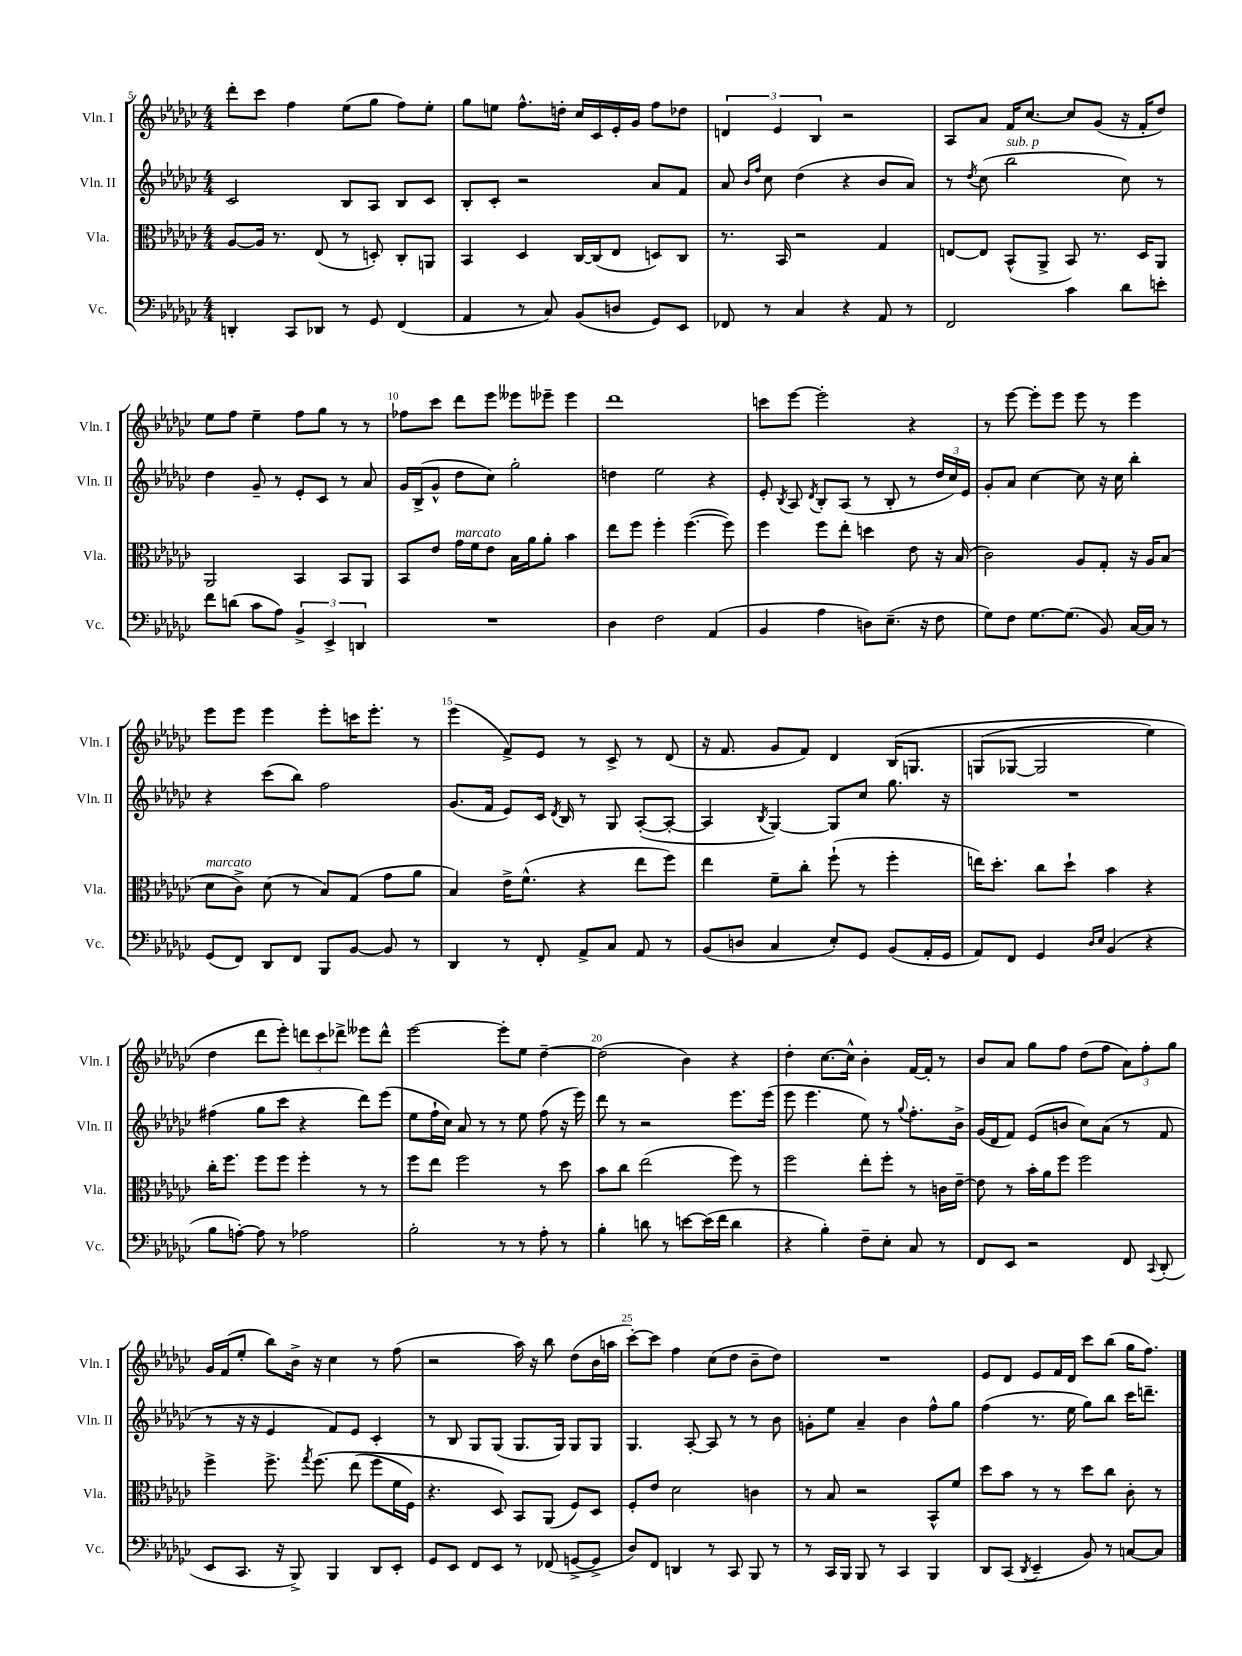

**kern	**kern	**kern	**kern
*part4	*part3	*part2	*part1
*staff4	*staff3	*staff2	*staff1
*I"Vc.	*I"Vla.	*I"Vln. II	*I"Vln. I
*I'Vc.	*I'Vla.	*I'Vln. II	*I'Vln. I
*clefF4	*clefC3	*clefG2	*clefG2
*k[b-e-a-d-g-c-]	*k[b-e-a-d-g-c-]	*k[b-e-a-d-g-c-]	*k[b-e-a-d-g-c-]
*M4/4	*M4/4	*M4/4	*M4/4
=5	=5	=5	=5
4DDn'/	[8A-/L	2c-/	8ddd-'\L
.	16A-/Jk]	.	8ccc-\J
.	8.r	.	.
8CC-/L	.	.	4ff\
8DD-X/J	(8E-/	.	.
8r	8r	8B-/L	(8ee-\L
8GG-/	8Dn'/)	8A-/J	8gg-\J
(4FF/	8C-'/L	8B-/L	8ff\L)
.	8AAn/J	8c-/J	8ee-'\J
=6	=6	=6	=6
4AA-/	4BB-/	8B-'/L	8gg-\L
.	.	8c-'/J	8een\J
8r	4D-/	2r	8.ff^^\L
8C-/)	.	.	.
.	.	.	16ddn'\Jk
(8BB-/L	[16C-/LL	.	16cc-/LL
.	(16C-/J]	.	16c-/
8Dn/J	8E-/J	.	16e-'/
.	.	.	16g-/JJ
8GG-/L)	8Dn/L)	8a-/L	8ff\L
8EE-/J	8C-/J	8f/J	8dd-X\J
=7	=7	=7	=7
8FF-X/	8.r	8a-/	6dn/
.	.	16qqb-/LL	.
.	.	16qqff/JJ	.
8r	.	8cc-\	.
.	.	.	6e-/
.	16BB-/	.	.
4C-/	2r	(4dd-\	.
.	.	.	6B-/
4r	.	4r	2r
8AA-/	4G-/	8b-/L	.
8r	.	8a-/J)	.
=8	=8	=8	=8
2FF/	[8En/L	8r	8A-/L
.	.	8qdd-/	.
.	8E/J]	(8cc-\	8a-/J
!	!	!LO:TX:a:i:t=sub. p	!
.	(8BB-^^/L	2bb-\	16f/KL
.	.	.	[8.cc-/J
.	8AA-^/J	.	.
4c-\	8BB-/)	.	8cc-/L]
.	8.r	.	(8g-/J
8d-\L	.	8cc-\)	16r
.	16D-/KL	.	16f'/KL
8en'\J	8AA-/J	8r	8dd-/J)
!!LO:LB:g=z
=9	=9	=9	=9
8f\L	2AA-/	4dd-\	8ee-\L
(8dn\J	.	.	8ff\J
8c-\L	.	8g-~/	4ee-~\
8A-\J)	.	8r	.
6BB-^/	4BB-/	8e-'/L	8ff\L
.	.	8c-/J	8gg-\J
6EE-^/	.	.	.
.	8BB-/L	8r	8r
6DDn/	.	.	.
.	8AA-/J	8a-/	8r
=10	=10	=10	=10
1r	8BB-/L	16g-/LL	8ff-X\L
.	.	(16B-^/J	.
.	8e-/J	8g-^^/J	8ccc-\J
!	!LO:TX:a:i:t=marcato	!	!
.	16g-\LL	8dd-\L	8ddd-\L
.	16f\J	.	.
.	8e-\J	8cc-\J)	8eee-\J
.	16B-\LL	2gg-'\	8eee--X\L
.	16a-\J	.	.
.	8a-'\J	.	8eee-X~\J
.	4b-\	.	4eee-\
=11	=11	=11	=11
4D-\	8ee-\L	4ddn\	1ddd-
.	8ff\J	.	.
2F\	4ff'\	2ee-\	.
.	([4.ff\	.	.
(4AA-/	.	4r	.
.	8ff\])	.	.
=12	=12	=12	=12
4BB-/	4ff\	8e-'/	8cccn\L
.	.	8qB-/	.
.	.	8A-/	[8eee-\J
.	.	8qd-/	.
4A-\	8ff\L	8B-'/L	2eee-'\]
.	8ee-'\J	(8A-/J	.
8Dn\L)	4ddn\	8r	.
(8.E-~\J	.	8B-'/	.
.	8e-\	8r	4r
16r	.	.	.
8F\	16r	24dd-/LL	.
.	.	24cc-/)	.
.	(16B-/	.	.
.	.	24e-/JJ	.
=13	=13	=13	=13
8G-\L)	2c-\)	8g-'/L	8r
8F\J	.	8a-/J	[8eee-\
[8.G-\L	.	[4cc-\	8eee-'\L]
.	.	.	8eee-\J
(8.G-\J]	.	.	.
.	8A-/L	8cc-\]	8eee-\
8BB-/)	8G-'/J	16r	8r
.	.	16cc-\	.
[16C-/LL	16r	4bb-'\	4eee-\
16C-/JJ]	16A-/KL	.	.
8r	(8B-/J	.	.
!!LO:LB:g=z
=14	=14	=14	=14
!	!LO:TX:a:i:t=marcato	!	!
(8GG-/L	8d-\L	4r	8eee-\L
8FF/J)	8c-^\J)	.	8eee-\J
8DD-/L	(8d-\	(8ccc-\L	4eee-\
8FF/J	8r	8bb-\J)	.
8BBB-/L	8B-/L)	2ff\	8eee-'\L
[8BB-/J	(8G-/J	.	16cccn\K
.	.	.	8.eee-'\J
8BB-/]	8g-\L	.	.
8r	8a-\J	.	8r
=15	=15	=15	=15
4DD-/	4B-/)	(8.g-/L	(4eee-\
.	.	16f/Jk	.
8r	16e-^\KL	8e-/L)	8f^/L)
.	(8.f^^\J	.	.
8FF'/	.	16c-/Jk	8e-/J
.	.	8qd-/	.
.	.	16B-/	.
8AA-^/L	4r	8r	8r
8C-/J	.	8G-/	8c-^/
8AA-/	8ee-\L	([8A-'/L	8r
8r	8ff\J)	8A-'/J_	(8d-/
=16	=16	=16	=16
(8BB-/L	4ee-\	4A-/]	16r
.	.	.	8.f/
8Dn/J	.	.	.
.	.	8qB-/	.
4C-/	8f~\L	[4G-/)	8g-/L
.	8cc-'\J	.	8f/J)
8E-'/L)	(8ff`\	8G-/L]	4d-/
8GG-/J	8r	8cc-/J	.
(8BB-/L	4ff'\	8.gg-\	(16B-/KL
.	.	.	8.Gn/J
16AA-'/L	.	.	.
16GG-/JJ	.	16r	.
=17	=17	=17	=17
8AA-/L)	16een\KL)	1r	(8Gn/L
.	8.dd-'\J	.	.
8FF/J	.	.	[8G-X/J
4GG-/	8cc-\L	.	2G-/]
.	8dd-`\J	.	.
16qqD-/LL	.	.	.
16qqE-/JJ	.	.	.
(4BB-/	4b-\	.	.
4r	4r	.	4ee-\)
!!LO:LB:g=z
=18	=18	=18	=18
8B-\L	16cc-'\KL	(4ff#X\	4dd-\
.	8.ff\J	.	.
[8An'\J)	.	.	.
8A\]	8ff\L	8gg-\L	8ddd-\L
8r	8ff\J	8ccc-\J	8eee-'\J)
2A-X\	4ff'\	4r	12dddn\L
.	.	.	12ccc-\
.	.	.	12ddd-X^\J
.	8r	8ddd-\L)	8eee--X\L
.	8r	(8eee-\J	8ddd-^^\J
=19	=19	=19	=19
2B-'\	8ff\L	8ee-\L	[2eee-\
.	8ee-\J	16ff`\L	.
.	.	16cc-\JJ)	.
.	2ff\	8a-/	.
.	.	8r	.
8r	.	8r	8eee-'\L]
8r	.	8ee-\	8ee-\J
8A-'\	8r	(8ff\	[4dd-~\
8r	8dd-\	16r	.
.	.	16eee-\)	.
=20	=20	=20	=20
4B-'\	8b-\L	8ddd-\	(2dd-\]
.	8cc-\J	8r	.
8dn\	(2ee-\	2r	.
8r	.	.	.
[8en\L	.	.	4b-\)
(16e\L]	.	.	.
16f\JJ	.	.	.
4d\	8ff\)	8.eee-\L	4r
.	8r	.	.
.	.	(16eee-\Jk	.
=21	=21	=21	=21
4r	2ff\	8eee-\	4dd-'\
.	.	4.eee-\	.
4B-'\)	.	.	[8.cc-\L
.	.	.	16cc-^^\Jk]
8F~\L	8ee-'\L	8ee-\)	4b-'\
8E-'\J	8ff'\J	8r	.
.	.	8qqgg-/	.
8C-/	8r	8.ff'\L	[16f/LL
.	.	.	16f'/JJ]
8r	16cn\LL	.	8r
.	[16e-~\JJ	16b-^\Jk	.
=22	=22	=22	=22
8FF/L	8e-\]	(16g-/LL	8b-/L
.	.	16d-/J	.
8EE-/J	8r	8f/J)	8a-/J
2r	16b-'\LL	(8e-/L	8gg-\L
.	16a-\J	.	.
.	8ff\J	8bn/J	8ff\J
.	2ff\	8cc-\L)	(8dd-\L
.	.	(8a-\J	8ff\J
8FF/	.	8r	12a-\L)
.	.	.	12ff'\
8qqCC-/	.	.	.
(8DD-'/	.	8f/	.
.	.	.	12gg-\J
!!LO:LB:g=z
=23	=23	=23	=23
8EE-/L	4ff^\	8r	16g-/LL
.	.	.	(16f/J
8.CC-/J	.	16r	8ee-'/J
.	.	16r	.
.	8.ff^\	4e-/	8bb-\L)
16r	.	.	.
8BBB-^/)	.	.	16b-^\Jk
.	8qgg-/	.	.
.	(8.ff\	.	16r
4BBB-/	.	8f/L)	4cc-\
.	(8ee-\	8e-/J	.
8DD-/L	8ff\L	4c-'/	8r
8EE-'/J	16f\L	.	(8ff\
.	16F\JJ)	.	.
=24	=24	=24	=24
8GG-/L	4.r	8r	2r
8EE-/J	.	8B-/	.
8FF/L	.	8G-/L	.
8EE-/J	8D-/)	(8G-/J	.
8r	8BB-/L	8.G-/L	16aa-\)
.	.	.	16r
(8FF-X/	(8AA-/J	.	8bb-\
.	.	16G-/Jk)	.
[8GGn^/L	8F/L)	8G-/L	(8dd-\L
8GG^/J]	8D-/J	8G-/J	16b-\L
.	.	.	16aan\JJ
=25	=25	=25	=25
8D-/L)	8F'/L	4.G-/	[8ccc-'\L)
8FF/J	8e-/J	.	8ccc-\J]
4DDn/	2d-\	.	4ff\
.	.	[8A-'/	.
8r	.	8A-/]	(8cc-\L
8CC-/	.	8r	8dd-\J
8BBB-/	4cn\	8r	8b-~\L
8r	.	8b-\	8dd-\J)
=26	=26	=26	=26
8r	8r	8gn'\L	1r
16CC-/LL	8B-/	8ee-\J	.
16BBB-/JJ	.	.	.
8BBB-/	2r	4a-~/	.
8r	.	.	.
4CC-/	.	4b-\	.
4BBB-/	8BB-^^/L	8ff^^\L	.
.	8f/J	8gg-\J	.
=27	=27	=27	=27
8DD-/L	8dd-\L	(4ff\	8e-/L
(8CC-/J	8b-\J	.	8d-/J
8qDD-/	.	.	.
4EE-~/	8r	8.r	8e-/L
.	8r	.	16f/L
.	.	16ee-\	16d-/JJ
8BB-/)	8dd-\L	8gg-\L)	8ccc-\L
8r	8cc-\J	8bb-\J	(8bb-\J
[8Cn/L	8c-'\	16ccc-\KL	16gg-\KL
.	.	8.dddn~\J	8.ff\J)
8C/J]	8r	.	.
==	==	==	==
*-	*-	*-	*-
